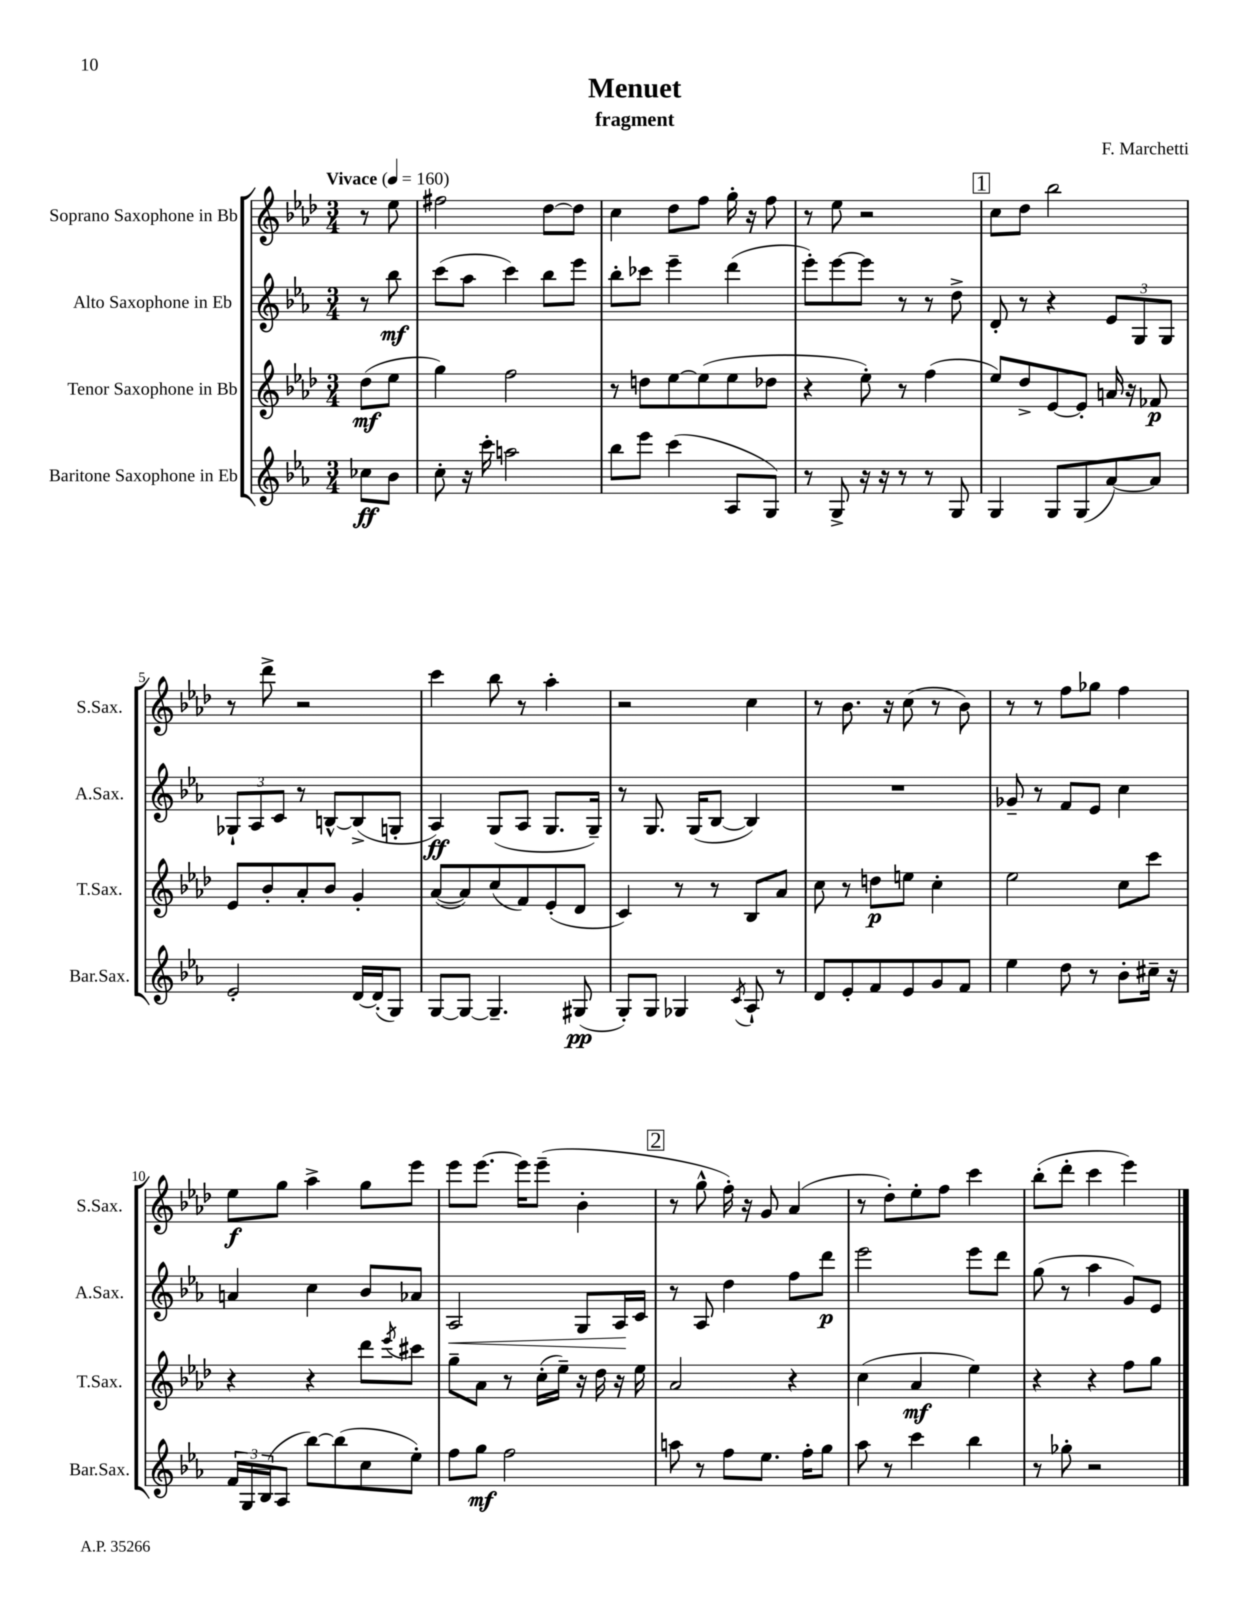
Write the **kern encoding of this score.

**kern	**kern	**kern	**kern
*staff4	*staff3	*staff2	*staff1
*clefG2	*clefG2	*clefG2	*clefG2
*k[b-e-a-]	*k[b-e-a-d-]	*k[b-e-a-]	*k[b-e-a-d-]
*M3/4	*M3/4	*M3/4	*M3/4
*MM160	*MM160	*MM160	*MM160
8cc-\L	(8dd-\L	8r	8r
8b-\J	8ee-\J	8bb-\	8ee-\
=	=	=	=
8cc'\	4gg\)	(8ccc\L	2ff#\
16r	.	8aa-\J	.
16ccc'\	.	.	.
2aa\	2ff\	4ccc\)	.
.	.	8bb-\L	[8dd-\L
.	.	8eee-\J	8dd-\]J
=	=	=	=
8bb-\L	8r	8bb-'\L	4cc\
8eee-\J	8dd\L	8ccc-\J	.
(4ccc\	[8ee-\	4eee-~\	8dd-\L
.	(8ee-\]	.	8ff\J
8A-/L	8ee-\	(4ddd\	16gg'\
.	.	.	16r
8G/J)	8dd-\J	.	8ff\
=	=	=	=
8r	4r	8eee-'\L)	8r
8G^/	.	[8eee-\	8ee-\
16r	8ee-'\)	8eee-\]J	2r
16r	.	.	.
8r	8r	8r	.
8r	(4ff\	8r	.
8G/	.	8dd^\	.
=	=	=	=
4G/	8ee-/L)	8d'/	8cc\L
.	8dd-^/	8r	8dd-\J
8G/L	[8e-/	4r	2bb-\
(8G/	8e-'/]J	.	.
[8a-/)	16a/	12e-/L	.
.	16r	.	.
.	.	12G/	.
8a-/]J	8f-/	.	.
.	.	12G/J	.
=	=	=	=
2e-'/	8e-/L	12G-`/L	8r
.	.	12A-/	.
.	8b-'/	.	8ddd-^\
.	.	12c/J	.
.	8a-'/	8r	2r
.	8b-/J	[8B^^/L	.
[16d/LL	4g'/	(8B^/]	.
(16d'/]J	.	.	.
8G/J)	.	8G'/J	.
=	=	=	=
[8G/L	([8a-/L	4A-/)	4ccc\
8G/_J	8a-/])	.	.
4.G~/]	(8cc/	(8G/L	8bb-\
.	8f/)	8A-/J	8r
.	(8e-'/	8.G/L	4aa-'\
(8G#/	8d-/J	.	.
.	.	16G~/Jk)	.
=	=	=	=
8G'/L)	4c/)	8r	2r
8G/J	.	8.G/	.
4G-/	8r	.	.
.	.	(16G/LK	.
.	8r	[8B-/J	.
8qc/	.	.	.
8A-`/	8B-/L	4B-/])	4cc\
8r	8a-/J	.	.
=	=	=	=
8d/L	8cc\	2.r	8r
8e-'/	8r	.	8.b-\
8f/	8dd\L	.	.
.	.	.	16r
8e-/	8ee\J	.	(8cc\
8g/	4cc'\	.	8r
8f/J	.	.	8b-\)
=	=	=	=
4ee-\	2ee-\	8g-~/	8r
.	.	8r	8r
8dd\	.	8f/L	8ff\L
8r	.	8e-/J	8gg-\J
8b-'\L	8cc\L	4cc\	4ff\
16cc#~\Jk	8ccc\J	.	.
16r	.	.	.
=	=	=	=
24f/LL	4r	4a/	8ee-\L
24G/	.	.	.
(24B-/J	.	.	.
8A-/J	.	.	8gg\J
[8bb-\L)	4r	4cc\	4aa-^\
(8bb-\]	.	.	.
8cc\	8ddd-\L	8b-/L	8gg\L
.	8qeee-/	.	.
8ee-'\J)	8ccc#\J	8a-/J	8eee-\J
=	=	=	=
8ff\L	8gg~\L	2A-/	8eee-\L
8gg\J	8a-\J	.	[8.eee-\J
2ff\	8r	.	.
.	.	.	16eee-\]LK
.	(16cc'\LL	.	(8eee-~\J
.	16ee-~\JJ)	.	.
.	16r	8G/L	4b-'\
.	16dd-\	.	.
.	16r	16A-/L	.
.	16ee-\	16c/JJ	.
=	=	=	=
8aa\	2a-/	8r	8r
8r	.	8A-/	8gg^^\
8ff\L	.	4dd\	16ff'\)
.	.	.	16r
8.ee-\J	.	.	8g/
.	4r	8ff\L	(4a-/
16ff'\LK	.	.	.
8gg\J	.	8ddd\J	.
=	=	=	=
8aa-\	(4cc\	2eee-\	8r
8r	.	.	8dd-'\L)
4ccc\	4a-/	.	8ee-'\
.	.	.	8ff\J
4bb-\	4ee-\)	8eee-\L	4ccc\
.	.	8ddd\J	.
=	=	=	=
8r	4r	(8gg\	(8bb-'\L
8gg-'\	.	8r	8ddd-'\J
2r	4r	4aa-\	4ccc\
.	8ff\L	8g/L)	4eee-\)
.	8gg\J	8e-/J	.
==	==	==	==
*-	*-	*-	*-
